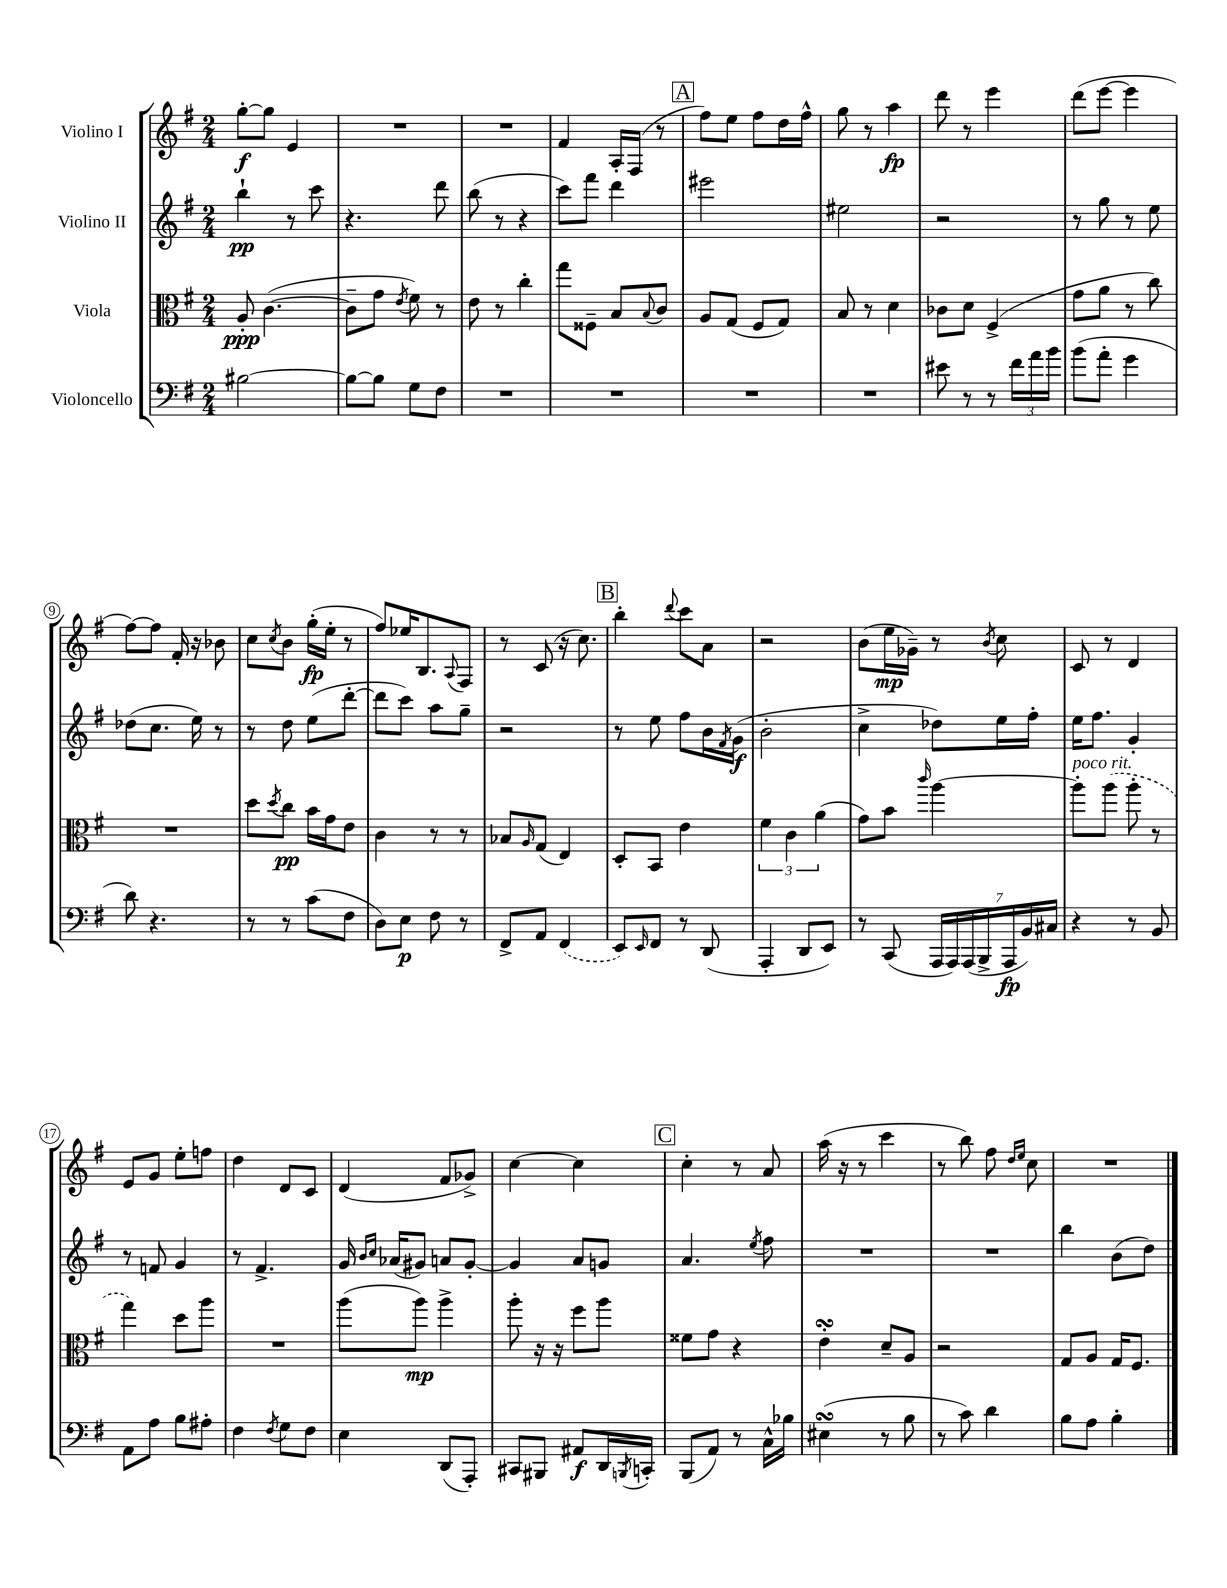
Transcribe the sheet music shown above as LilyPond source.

<<
\new StaffGroup <<
\new Staff = "s0" \with { instrumentName = "Violino I" } {
    \clef treble \key g \major \numericTimeSignature \time 2/4
    g''8~-.\f g''8 e'4 |
    R2 |
    R2 |
    fis'4 a16-. fis16( r8 |
    \mark \markup { \box "A" } fis''8) e''8 fis''8 d''16 fis''16-^ |
    g''8 r8 a''4\fp |
    d'''8 r8 e'''4 |
    d'''8( e'''8~ e'''4 |
    fis''8~) fis''8 fis'16-. r16 bes'8 |
    c''8 \acciaccatura { c''8 } b'8 g''16-.\fp( e''16-. r8 |
    fis''8) ees''16 b8. \appoggiatura { a8 } fis8 |
    r8 c'8( r16 c''8.) |
    \mark \markup { \box "B" } b''4-. \appoggiatura { d'''8 } c'''8 a'8 |
    r2 |
    b'8( e''16\mp ges'16--) r8 \acciaccatura { b'8 } c''8 |
    c'8 r8 d'4 |
    e'8 g'8 e''8-. f''8 |
    d''4 d'8 c'8 |
    d'4( fis'8 ges'8->) |
    c''4~ c''4 |
    \mark \markup { \box "C" } c''4-. r8 a'8 |
    a''16( r16 r8 c'''4 |
    r8 b''8) fis''8 \grace { d''16 e''16 } c''8 |
    R2 \bar "|." |
}
\new Staff = "s1" \with { instrumentName = "Violino II" } {
    \clef treble \key g \major \numericTimeSignature \time 2/4
    b''4-!\pp r8 c'''8 |
    r4. d'''8 |
    b''8( r8 r4 |
    c'''8) fis'''8 d'''4 |
    \mark \markup { \box "A" } eis'''2 |
    eis''2 |
    r2 |
    r8 g''8 r8 e''8 |
    des''8( c''8. e''16) r8 |
    r8 d''8 e''8( d'''8~-. |
    d'''8 c'''8) a''8 g''8-- |
    r2 |
    \mark \markup { \box "B" } r8 e''8 fis''8 b'16 \acciaccatura { fis'8 } g'16\f( |
    b'2-. |
    c''4-> des''8) e''16 fis''16-. |
    e''16 fis''8. g'4-. |
    r8 f'8 g'4 |
    r8 fis'4.-> |
    g'16 \grace { b'16 c''16 } aes'16( gis'8) a'8 gis'8~-. |
    gis'4 a'8 g'8 |
    \mark \markup { \box "C" } a'4. \acciaccatura { e''8 } fis''8 |
    R2 |
    R2 |
    b''4 b'8( d''8) \bar "|." |
}
\new Staff = "s2" \with { instrumentName = "Viola" } {
    \clef alto \key g \major \numericTimeSignature \time 2/4
    a8-.\ppp c'4.~( |
    c'8-- g'8 \acciaccatura { e'8 } fis'8) r8 |
    e'8 r8 c''4-. |
    g''8 fisis8-- b8 \appoggiatura { b8 } c'8 |
    \mark \markup { \box "A" } a8 g8( fis8 g8) |
    b8 r8 d'4 |
    ces'8 d'8 fis4->( |
    g'8 a'8 r8 c''8) |
    R2 |
    d''8 \acciaccatura { d''8 } c''8\pp b'16 g'16 e'8 |
    c'4 r8 r8 |
    bes8 \grace { a16 } g8( e4) |
    \mark \markup { \box "B" } d8-. b,8 e'4 |
    \tuplet 3/2 { fis'4 c'4 a'4( } |
    g'8) b'8 \grace { c'''16 } a''4~ |
    a''8-.^\markup { \italic "poco rit." } \once \slurDashed a''8( a''8-. r8 |
    g''4) d''8 a''8 |
    R2 |
    a''8( a''8\mp) a''4-> |
    a''8-. r16 r16 fis''8 a''8 |
    \mark \markup { \box "C" } fisis'8 g'8 r4 |
    e'4-.\turn d'8-- a8 |
    r2 |
    g8 a8 g16 fis8. \bar "|." |
}
\new Staff = "s3" \with { instrumentName = "Violoncello" } {
    \clef bass \key g \major \numericTimeSignature \time 2/4
    bis2~ |
    bis8~ bis8 g8 fis8 |
    R2 |
    R2 |
    \mark \markup { \box "A" } R2 |
    R2 |
    eis'8 r8 r8 \tuplet 3/2 { fis'16 a'16 b'16 } |
    b'8( a'8-. g'4 |
    d'8) r4. |
    r8 r8 c'8( fis8 |
    d8) e8\p fis8 r8 |
    fis,8-> a,8 \once \slurDashed fis,4( |
    \mark \markup { \box "B" } e,8) \grace { e,16 } fis,8 r8 d,8( |
    a,,4-. d,8 e,8) |
    r8 c,8( \tuplet 7/4 { a,,16 a,,16) a,,16( b,,16-> a,,16\fp b,16) cis16 } |
    r4 r8 b,8 |
    a,8 a8 b8 ais8-. |
    fis4 \acciaccatura { fis8 } g8 fis8 |
    e4 d,8( a,,8-.) |
    cis,8 bis,,8 ais,8\f d,16 \acciaccatura { b,,8 } c,16-. |
    \mark \markup { \box "C" } b,,8( a,8) r8 c16-^ bes16 |
    eis4\turn( r8 b8 |
    r8 c'8) d'4 |
    b8 a8 b4-. \bar "|." |
}
>>
>>
\layout { \context { \Score \override BarNumber.stencil = #(make-stencil-circler 0.1 0.3 ly:text-interface::print) } }
